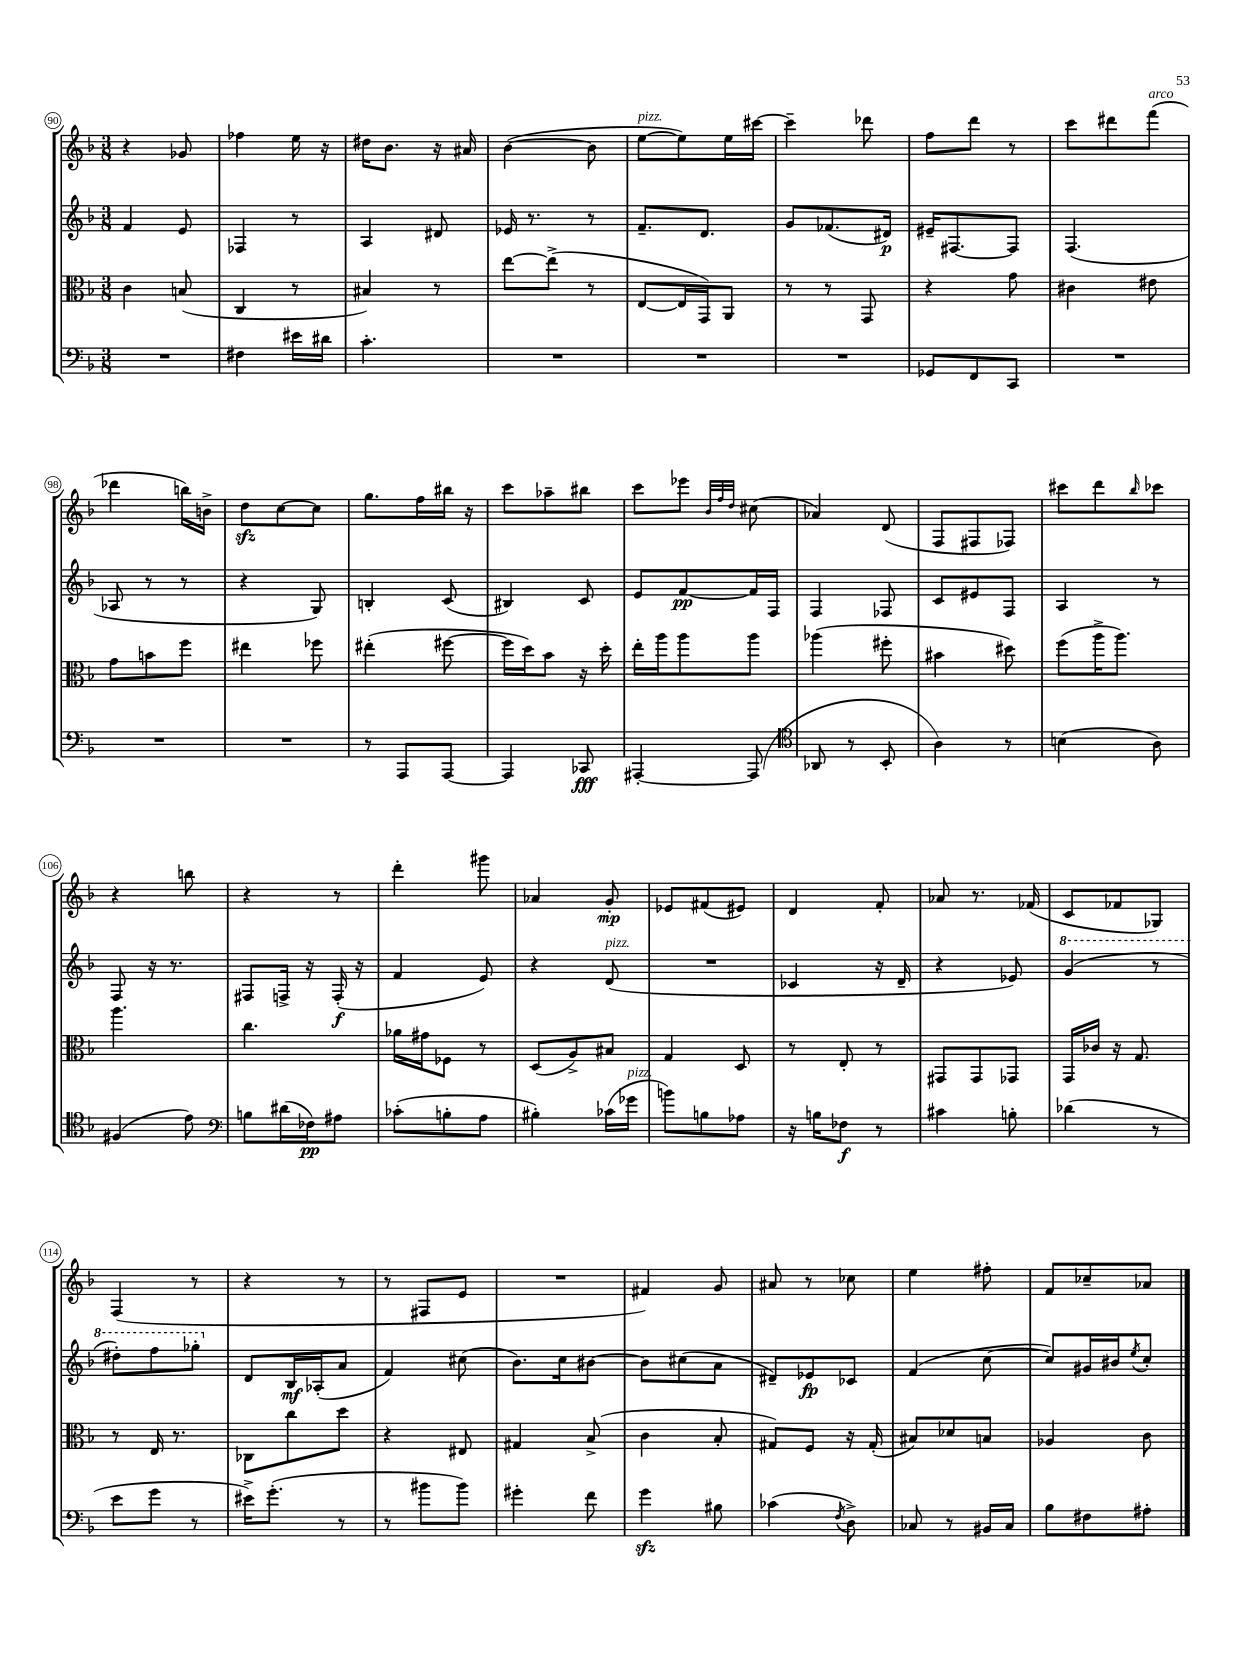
<<
\new StaffGroup <<
\new Staff = "s0" {
    \clef treble \key f \major \numericTimeSignature \time 3/8
    r4 ges'8 |
    fes''4 e''16 r16 |
    dis''16 bes'8. r16 ais'16 |
    bes'4~( bes'8 |
    e''8~^\markup { \italic "pizz." } e''8) e''16 cis'''16~ |
    cis'''4-- des'''8 |
    f''8 d'''8 r8 |
    c'''8 dis'''8 f'''8^\markup { \italic "arco" }( |
    des'''4 b''16) b'16-> |
    d''8\sfz c''8~ c''8 |
    g''8. f''16 bis''16 r16 |
    c'''8 aes''8-- bis''8 |
    c'''8 ees'''8 \grace { bes'32 f''32 d''32 } cis''8( |
    aes'4) d'8( |
    f8 fis8 fes8) |
    cis'''8 d'''8 \grace { bes''16 } ces'''8 |
    r4 b''8 |
    r4 r8 |
    d'''4-. gis'''8 |
    aes'4 g'8-.\mp |
    ees'8 fis'8( eis'8) |
    d'4 f'8-. |
    aes'8 r8. fes'16( |
    c'8 fes'8 ges8) |
    f4( r8 |
    r4 r8 |
    r8 fis8 e'8 |
    R4. |
    fis'4) g'8 |
    ais'8 r8 ces''8 |
    e''4 fis''8-. |
    f'8 ces''8-- aes'8 \bar "|." |
}
\new Staff = "s1" {
    \clef treble \key f \major \numericTimeSignature \time 3/8
    f'4 e'8 |
    fes4 r8 |
    a4 dis'8 |
    ees'16 r8. r8 |
    f'8.-- d'8. |
    g'8 fes'8.( dis'16\p) |
    eis'16-- fis8.~ fis8 |
    f4.( |
    aes8 r8 r8 |
    r4 g8) |
    b4-. c'8( |
    bis4) c'8 |
    e'8 f'8~\pp f'16 f16 |
    f4 fes8 |
    c'8 eis'8 f8 |
    a4 r8 |
    f8 r16 r8. |
    fis8 f16-> r16 f16-.\f( r16 |
    f'4 e'8) |
    r4 d'8^\markup { \italic "pizz." }( |
    R4. |
    ces'4 r16 d'16-- |
    r4 ees'8) |
    \ottava #1 g''4( r8 |
    dis'''8-.) f'''8 ges'''8-. \ottava #0 |
    d'8 bes16\mf aes16-.( a'8 |
    f'4) cis''8( |
    bes'8.) c''16 bis'8~ |
    bis'8 cis''8( a'8 |
    dis'8--) ees'8\fp ces'8 |
    f'4( c''8~ |
    c''8) gis'16 bis'16 \acciaccatura { e''8 } c''8-. \bar "|." |
}
\new Staff = "s2" {
    \clef alto \key f \major \numericTimeSignature \time 3/8
    c'4 b8( |
    c4 r8 |
    bis4) r8 |
    e''8~ e''8->( r8 |
    e8~ e16 g,16) a,8 |
    r8 r8 g,8 |
    r4 g'8 |
    cis'4 eis'8 |
    g'8 b'8 f''8 |
    eis''4 fes''8 |
    eis''4-.( fis''8~ |
    fis''16 d''16) bes'8 r16 d''16-. |
    e''16-. a''16 a''8 a''8 |
    aes''4( fis''8-. |
    bis'4 dis''8) |
    f''8( a''16-> a''8.) |
    a''4. |
    c''4. |
    aes'16 gis'16 fes8 r8 |
    d8( a8->) bis8 |
    g4 d8 |
    r8 e8-. r8 |
    gis,8 gis,8 ges,8 |
    g,16 ces'16 r16 g8. |
    r8 e16 r8. |
    ces8 c''8 d''8 |
    r4 eis8 |
    gis4 bes8->( |
    c'4 bes8-. |
    gis8) f8 r16 gis16-.( |
    bis8) des'8 b8 |
    aes4 c'8 \bar "|." |
}
\new Staff = "s3" {
    \clef bass \key f \major \numericTimeSignature \time 3/8
    R4. |
    fis4 eis'16 dis'16 |
    c'4.-. |
    R4. |
    R4. |
    R4. |
    ges,8 f,8 c,8 |
    R4. |
    R4. |
    R4. |
    r8 a,,8 a,,8~ |
    a,,4 ces,8\fff |
    ais,,4~-. ais,,8( |
    \clef tenor aes,8 r8 bes,8-. |
    a4) r8 |
    b4( a8) |
    fis4( e'8) |
    \clef bass b8 dis'16( fes16\pp) ais8 |
    ces'8-.( b8-. a8 |
    bis4-.) ces'16( ges'16^\markup { \italic "pizz." } |
    b'8) b8 aes8 |
    r16 b16 fes8\f r8 |
    cis'4 b8-. |
    des'4( r8 |
    e'8 g'8 r8 |
    eis'16->) g'8.-.( r8 |
    r8 bis'8 bis'8) |
    gis'4-. f'8 |
    g'4\sfz bis8 |
    ces'4( \acciaccatura { f8 } d8->) |
    ces8 r8 bis,16 ces16 |
    bes8 fis8 ais8-. \bar "|." |
}
>>
>>
\layout { \context { \Score currentBarNumber = #90 \override BarNumber.stencil = #(make-stencil-circler 0.1 0.3 ly:text-interface::print) } }
